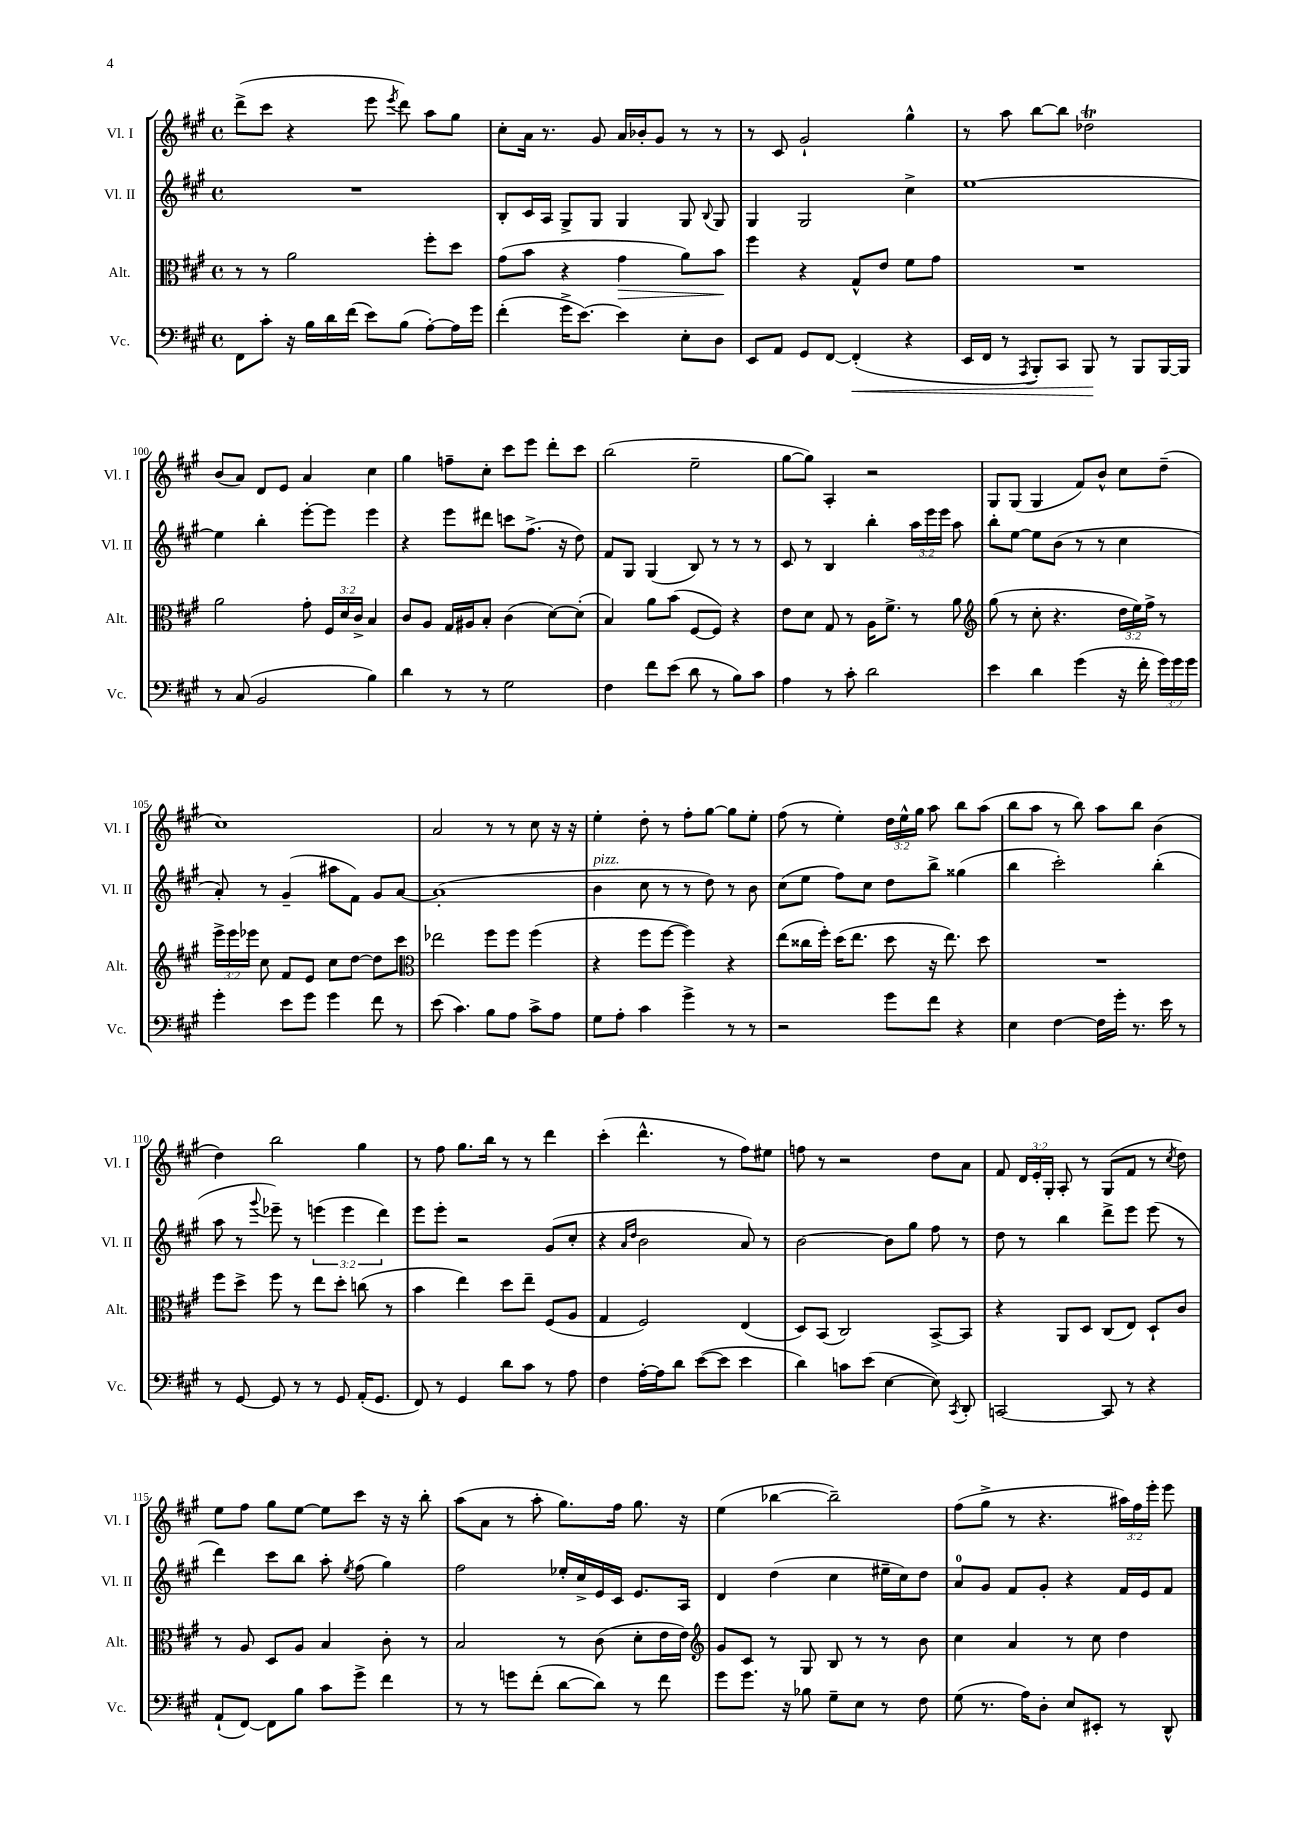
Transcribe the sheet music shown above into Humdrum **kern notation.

**kern	**kern	**kern	**kern
*staff4	*staff3	*staff2	*staff1
*clefF4	*clefC3	*clefG2	*clefG2
*k[f#c#g#]	*k[f#c#g#]	*k[f#c#g#]	*k[f#c#g#]
*M4/4	*M4/4	*M4/4	*M4/4
*met(c)	*met(c)	*met(c)	*met(c)
8FF#	8r	1r	(8ddd^
8c#'	8r	.	8ccc#
16r	2a	.	4r
16B	.	.	.
16d	.	.	.
(16f#	.	.	.
8e)	.	.	8eee
.	.	.	8qeee
(8B	.	.	8ddd)
[8A')	8ff#'	.	8aa
16A]	8dd	.	8gg#
16g#	.	.	.
=	=	=	=
(4f#'	(8g#	8B'	8cc#'
.	8b	16c#	16a
.	.	16A	8.r
16g#^	4r	8G#^	.
[8.e)	.	.	.
.	.	8G#	8g#
4e]	4g#	4G#	16a
.	.	.	16b-'
.	.	.	8g#
8E'	8a)	8G#	8r
.	.	8qqB	.
8D	8b	8G#	8r
=	=	=	=
8EE	4ff#	4G#	8r
8AA	.	.	8c#
8GG#	4r	2G#	2g#`
[8FF#	.	.	.
(4FF#']	8G#^^	.	.
.	8e	.	.
4r	8f#	4cc#^	4gg#^^
.	8g#	.	.
=	=	=	=
16EE	1r	[1ee	8r
16FF#	.	.	.
8r	.	.	8aa
8qAAA	.	.	.
8BBB')	.	.	[8bb
8CC#	.	.	8bb]
8BBB	.	.	2dd-
8r	.	.	.
8BBB	.	.	.
[16BBB	.	.	.
16BBB]	.	.	.
=	=	=	=
8r	2a	4ee]	(8b
(8C#	.	.	8a)
2BB	.	4bb'	8d
.	.	.	8e
.	8g#'	[8eee'	4a
.	24F#	8eee]	.
.	24d	.	.
.	24c#^	.	.
4B)	4B	4eee	4cc#
=	=	=	=
4d	8c#	4r	4gg#
.	8A	.	.
8r	16G#	8eee	8ff~
.	16A#	.	.
8r	8B'	8ddd#	8cc#'
2G#	(4c#	8ccc	8ccc#
.	.	(8.ff#^	8eee
.	[8d)	.	8ddd'
.	.	16r	.
.	(8d']	8dd)	8ccc#
=	=	=	=
4F#	4B)	8f#	(2bb
.	.	8G#	.
8f#	8a	(4G#	.
(8e	(8b	.	.
8d	[8F#	8B)	2ee~
8r	8F#])	8r	.
8B)	4r	8r	.
8c#	.	8r	.
=	=	=	=
4A	8e	8c#	[8gg#
.	8d	8r	8gg#])
8r	8G#	4B	4A'
8c#'	8r	.	.
2d	16A	4bb'	2r
.	8.f#^	.	.
.	8r	24aa	.
.	.	24eee	.
.	.	24eee	.
.	8a	8aa	.
=	=	=	=
*	*clefG2	*	*
4e	(8gg#	8bb'	8G#
.	8r	[8ee	(8G#
4d	8cc#'	8ee]	4G#
.	4.r	(8b	.
(4g#	.	8r	8f#)
.	.	8r	8b^^
16r	24dd	4cc#	8cc#
.	24ee)	.	.
16f#'	.	.	.
.	24ff#^	.	.
24g#)	8r	.	(8dd~
24g#	.	.	.
24g#	.	.	.
=	=	=	=
4g#'	24eee^	8a')	1cc#)
.	24eee	.	.
.	24eee-	.	.
.	8cc#	8r	.
8e	8f#	(4g#~	.
8g#	8e	.	.
4g#	8cc#	8aa#	.
.	[8dd	8f#)	.
8f#	8dd]	8g#	.
8r	8ccc#	[8a	.
=	=	=	=
*	*clefC3	*	*
(8e	2ee-	(1a']	2a
4.c#)	.	.	.
8B	8ff#	.	8r
8A	8ff#	.	8r
8c#^	(4ff#	.	8cc#
8A	.	.	16r
.	.	.	16r
=	=	=	=
8G#	4r	4b	4ee'
8A'	.	.	.
4c#	8ff#	8cc#	8dd'
.	[8ff#	8r	8r
4g#^	4ff#])	8r	8ff#'
.	.	8dd)	[8gg#
8r	4r	8r	8gg#]
8r	.	8b	8ee'
=	=	=	=
2r	(8ee	(8cc#	(8ff#
.	16cc##	8ee	8r
.	16ff#')	.	.
.	(16dd	8ff#)	4ee')
.	8.ee	.	.
.	.	8cc#	.
8g#	8dd	8dd	24dd
.	.	.	24ee^^
.	.	.	24gg#
8f#	16r	8bb^	8aa
.	8.ee)	.	.
4r	.	(4gg##	8bb
.	8dd	.	(8aa
=	=	=	=
4E	1r	4bb	8bb
.	.	.	8aa
[4F#	.	2ccc#')	8r
.	.	.	8bb)
16F#]	.	.	8aa
16g#'	.	.	.
8.r	.	.	8bb
.	.	(4bb'	(4b
16e	.	.	.
8r	.	.	.
=	=	=	=
8r	8ff#	8aa	4dd)
[8GG#	8dd^	8r	.
.	.	8qqggg#	.
8GG#]	8ff#	8eee-~)	2bb
8r	8r	8r	.
8r	8ee	(6eee	.
8GG#	8dd'	.	.
.	.	6eee	.
(16AA'	(8cc	.	4gg#
8.GG#	.	.	.
.	.	6ddd)	.
.	8r	.	.
=	=	=	=
8FF#)	4b	8eee	8r
8r	.	8eee'	8ff#
4GG#	4ee)	2r	8.gg#
.	.	.	16bb
8d	8dd	.	8r
8c#	8ee~	.	8r
8r	(8F#	(8g#	4ddd
8A	8A	8cc#'	.
=	=	=	=
4F#	4G#	4r	(4ccc#'
.	.	16qqa	.
.	.	16qqdd	.
[16A'	2F#)	2b	4.ddd^^
16A]	.	.	.
8d	.	.	.
([8e	.	.	.
8e]	.	.	8r
4e	(4E	8a)	8ff#)
.	.	8r	8ee#
=	=	=	=
4d)	8D)	[2b	8ff
.	(8BB	.	8r
8c	2C#)	.	2r
(8e	.	.	.
[4E	.	8b]	.
.	.	8gg#	.
8E])	[8BB^	8ff#	8dd
8qCC#	.	.	.
8DD'	8BB]	8r	8a
=	=	=	=
[2CC	4r	8dd	8f#
.	.	8r	24d
.	.	.	24e'
.	.	.	24G#'
.	8AA	4bb	8A'
.	8D	.	8r
8CC]	(8C#	8ddd^	(8G#
8r	8E)	8eee	8f#
4r	8D`	(8eee	8r
.	.	.	8qcc#
.	8c#	8r	8dd)
=	=	=	=
(8AA`	8r	4ddd)	8ee
[8FF#)	8A	.	8ff#
8FF#]	8D	8ccc#	8gg#
8B	8A	8bb	[8ee
8c#	4B	8aa'	8ee]
.	.	8qee	.
8g#^	.	(8ff#	8ccc#
4f#	8c#'	4gg#)	16r
.	.	.	16r
.	8r	.	8bb'
=	=	=	=
8r	2B	2ff#	(8aa
8r	.	.	8a
8g	.	.	8r
(8f#'	.	.	8aa'
[8d	8r	16ee-'	8.gg#)
.	.	16cc#^	.
8d])	(8c#	16e	.
.	.	16c#	16ff#
8r	8d'	8.e	8.gg#
8f#	16e	.	.
.	16e)	16A	16r
=	=	=	=
*	*clefG2	*	*
8g#	8g#	4d	(4ee
8.g#	8c#	.	.
.	8r	(4dd	[4bb-
16r	.	.	.
8B-	8G#	.	.
8G#~	8B	4cc#	2bb-~])
8E	8r	.	.
8r	8r	16ee#~	.
.	.	16cc#)	.
8F#	8b	8dd	.
=	=	=	=
(8G#	4cc#	8a	(8ff#
8.r	.	8g#	8gg#^
.	4a	8f#	8r
16A)	.	.	.
8D'	.	8g#'	4.r
8E	8r	4r	.
8EE#'	8cc#	.	.
8r	4dd	16f#	24aa#)
.	.	.	24ff#
.	.	16e	.
.	.	.	24eee'
8DD^^	.	8f#	8eee
==	==	==	==
*-	*-	*-	*-
